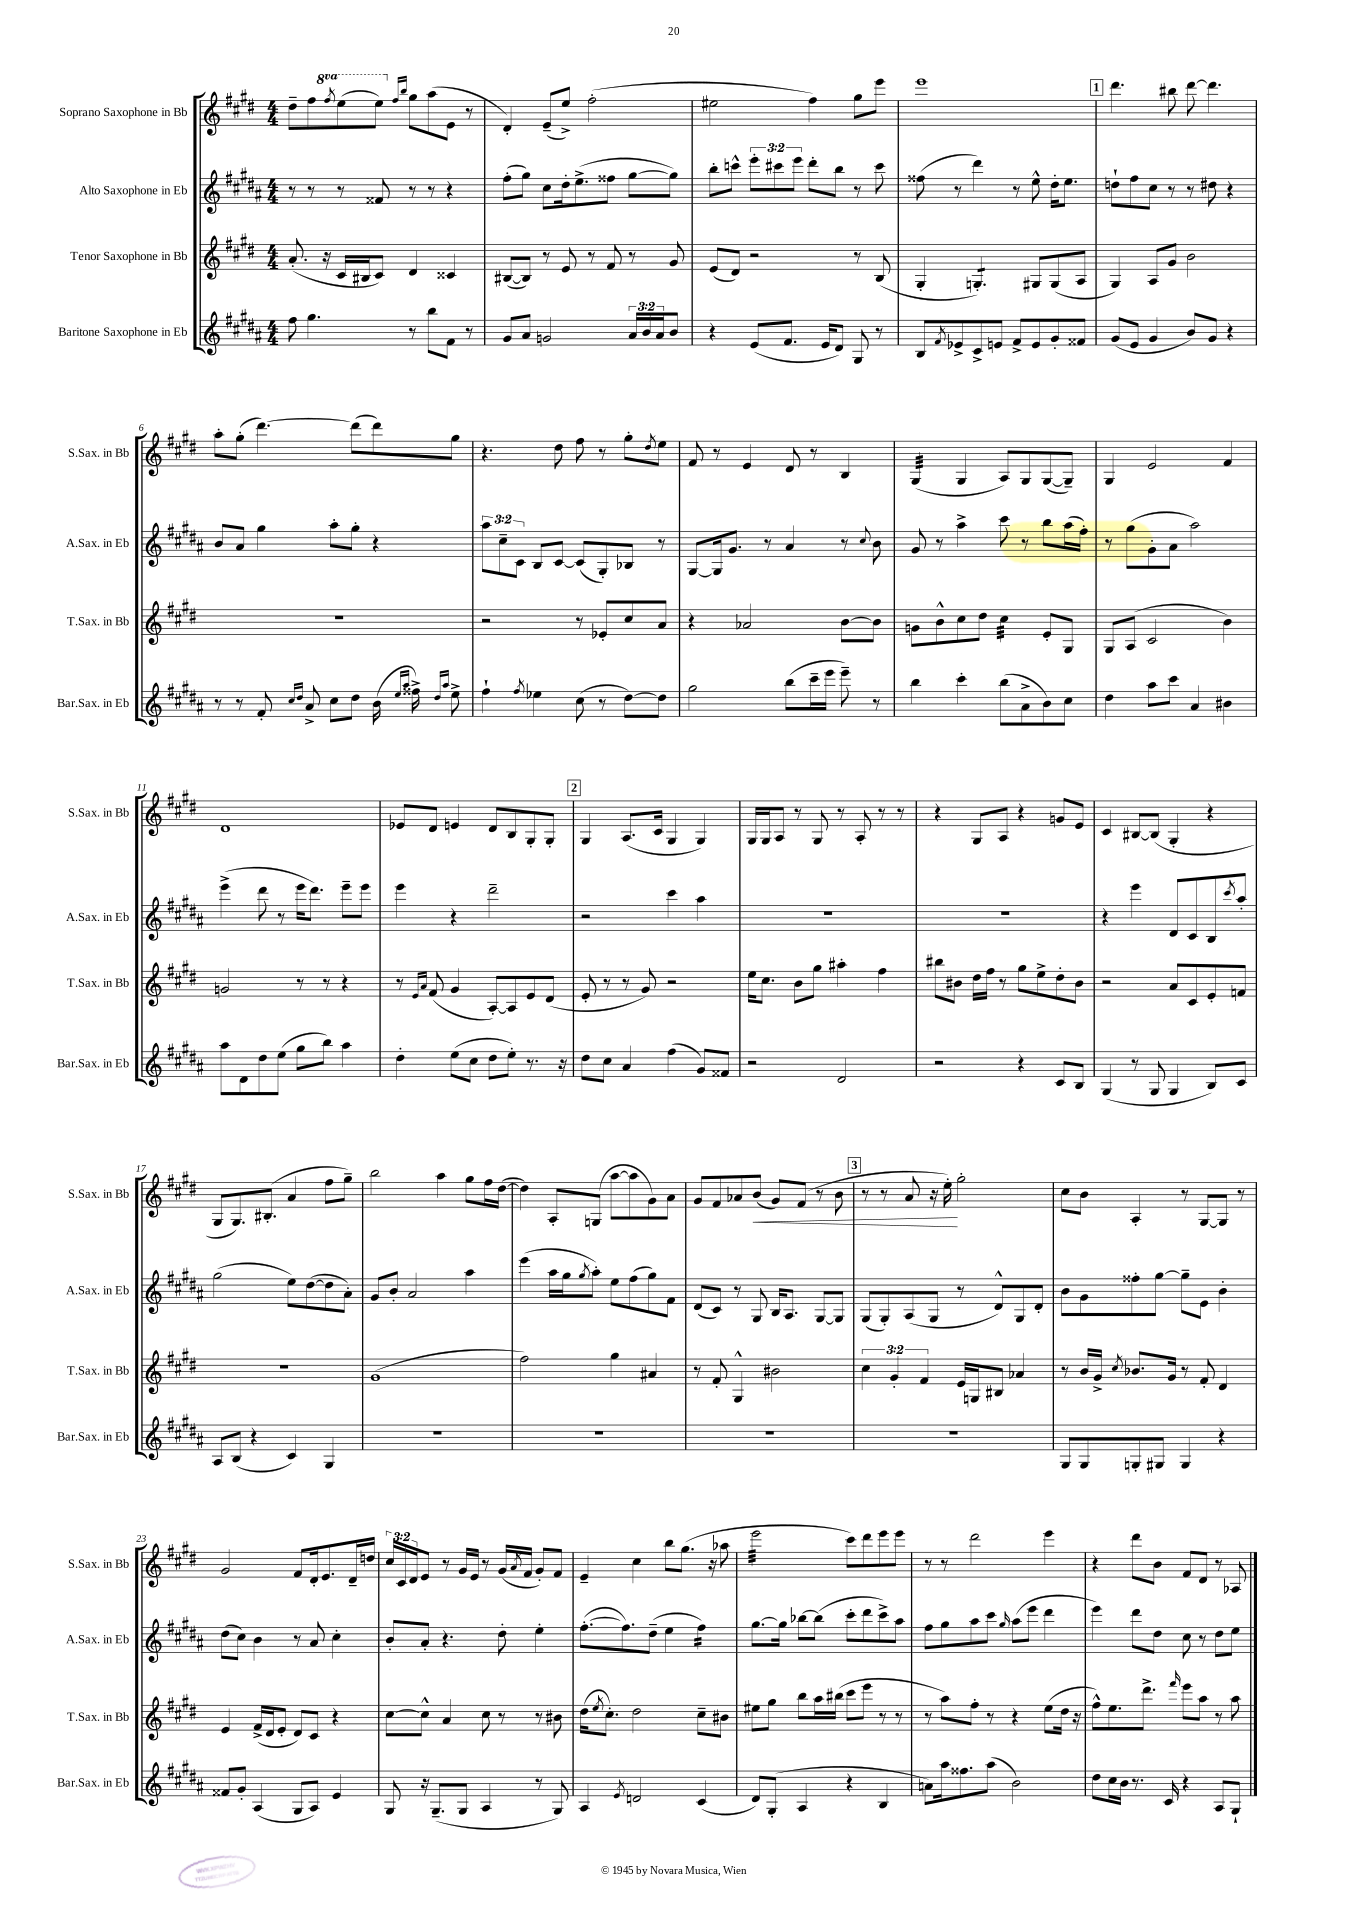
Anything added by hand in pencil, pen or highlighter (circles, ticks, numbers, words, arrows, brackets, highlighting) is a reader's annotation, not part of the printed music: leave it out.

**kern	**kern	**kern	**kern
*staff4	*staff3	*staff2	*staff1
*clefG2	*clefG2	*clefG2	*clefG2
*k[f#c#g#d#a#]	*k[f#c#g#d#]	*k[f#c#g#d#a#]	*k[f#c#g#d#]
*M4/4	*M4/4	*M4/4	*M4/4
8ff#	(8.a'	8r	8dd#~
4.gg#	.	8r	8ff#
.	16r	.	.
.	.	.	8qfff#
.	16c#	8r	(8eee
.	16B#	.	.
.	8c#)	8f##	8eee)
.	.	.	16qqff#
.	.	.	16qqbb
8r	4d#	8r	8gg#
8bb	.	8r	(8aa
8f#	4c##	4r	8e
8r	.	.	8r
=	=	=	=
8g#	([8B#	(8ff#'	4d#')
8a#	8B#])	8gg#)	.
2g	8r	8cc#	(8e~
.	8e	16dd#'	8ee^)
.	.	(8.ee^	.
.	8r	.	(2ff#'
.	8f#	8ff##	.
24a#	8r	[8gg#	.
24b	.	.	.
24a#	.	.	.
8b	8g#	8gg#])	.
=	=	=	=
4r	(8e	8bb'	2ee#
.	8d#)	8ccc^^	.
(8e	2r	12eee'	.
.	.	12ccc#	.
8.f#	.	.	.
.	.	12eee	.
.	.	8ddd#'	4ff#)
16e	.	.	.
8d#)	.	8bb	.
8G#	8r	8r	8gg#
8r	(8B	8ccc#	8eee
=	=	=	=
8B	4G#'	(8ff##	1eee
8qf#	.	.	.
8e-^	.	8r	.
8c#^	4.G')	4ddd#)	.
8e	.	.	.
8f#^	.	8r	.
8e	8G#	8ee^^	.
8g#'	(8G#	16dd#'	.
.	.	8.ee	.
8f##	8A	.	.
=	=	=	=
(8g#	4G#)	8dd`	4.ddd#
8e	.	8ff#	.
4g#	8A	8cc#	.
.	8g#	8r	8bb#
8b)	2b	8r	[8ddd#
8g#	.	8dd#	4.ddd#]
4r	.	4r	.
=	=	=	=
8r	1r	8b	8aa'
8r	.	8a#	(8gg#'
8f#'	.	4gg#	[4.ddd#)
16qqcc#	.	.	.
16qqdd#	.	.	.
8a#^	.	.	.
8cc#	.	8aa#'	.
8dd#	.	8gg#'	(8ddd#]
(16b	.	4r	8ddd#)
16qqee	.	.	.
16qqaa#	.	.	.
16ff##^)	.	.	.
16qqdd#	.	.	.
16qqaa#	.	.	.
8ee^	.	.	8gg#
=	=	=	=
4ff#`	2r	12aa#	4.r
.	.	12cc#~	.
.	.	12c#	.
8qff#	.	.	.
4ee-	.	8B	.
.	.	[8c#	8dd#
(8cc#	8r	(8c#]	8ff#
8r	8e-'	8G#')	8r
[8dd#)	8cc#	8B-	8gg#'
.	.	.	8qdd#
8dd#]	8a	8r	8ee
=	=	=	=
2gg#	4r	[8G#	8f#
.	.	16G#]	8r
.	.	8.g#	.
.	2a-	.	4e
.	.	8r	.
(8bb	.	4a#	8d#
16ccc#~	.	.	8r
16eee	.	.	.
8eee~)	[8b	8r	4B
.	.	8qqcc#	.
8r	8b]	8b	.
=	=	=	=
4bb	8g	8g#	(4G#
.	8b^^	8r	.
4ccc#'	8cc#	4aa#^	4G#
.	8dd#	.	.
(8bb	4cc#	8ccc#	8A)
8a#^	.	8r	8G#
8b)	8e'	8bb	([8G#
8cc#	8G#	(16aa#	8G#~])
.	.	16ff#')	.
=	=	=	=
4dd#	8G#	8r	4G#
.	(8A	(8gg#	.
8aa#	2c#	8g#'	2e
8ccc#	.	8a#	.
4a#	.	2aa#)	.
4b#	4b)	.	4f#
=	=	=	=
8aa#	2g	(4eee^	1d#
8d#	.	.	.
8dd#	.	8ddd#	.
(8ee	.	8r	.
8gg#	8r	16eee	.
.	.	8.ddd#)	.
8bb)	8r	.	.
4aa#	4r	8eee~	.
.	.	8eee	.
=	=	=	=
4dd#'	8r	4eee	8e-
.	16qqe	.	.
.	16qqa	.	.
.	(8f#	.	8d#
(8ee	4g#	4r	4e
8cc#	.	.	.
8dd#	[8A')	2ddd#~	8d#
8ee')	8A]	.	8B
8.r	8e	.	8G#'
.	(8d#	.	8G#'
16r	.	.	.
=	=	=	=
8dd#	8e'	2r	4G#
8cc#	8r	.	.
4a#	8r	.	(8.A
.	8g#)	.	.
.	.	.	16c#
(4ff#	2r	4ccc#	4G#
8g#)	.	4aa#	4G#)
8f##	.	.	.
=	=	=	=
2r	16ee	1r	16G#
.	8.cc#	.	16G#
.	.	.	8A
.	8b	.	8r
.	8gg#	.	8G#
2d#	4aa#'	.	8r
.	.	.	8A'
.	4ff#	.	8r
.	.	.	8r
=	=	=	=
2r	8bb#	1r	4r
.	8b#	.	.
.	16dd#	.	8G#
.	16ff#	.	.
.	8r	.	8A
4r	8gg#	.	4r
.	8ee^	.	.
8c#	8dd#'	.	8g
8B	8b#	.	8e
=	=	=	=
(4G#	2r	4r	4c#
8r	.	4eee	[8B#
8G#	.	.	(8B#]
4G#	8a	8d#	4G#'
.	8c#	8c#	.
8B)	8e'	8B	4r
.	.	8qccc#	.
8c#	8f	8aa#'	.
=	=	=	=
8A#	1r	(2gg#	8G#
(8B	.	.	8.G#)
4r	.	.	.
.	.	.	(8.B#'
4c#)	.	8ee)	4a
.	.	([8dd#	.
4G#	.	8dd#]	8ff#
.	.	8a#')	8gg#~)
=	=	=	=
1r	(1g#	8g#	2bb
.	.	8b'	.
.	.	2a#	.
.	.	.	4aa
.	.	4aa#	8gg#
.	.	.	16ff#
.	.	.	([16dd#
=	=	=	=
1r	2ff#)	(4eee	4dd#])
.	.	16aa#	8A'
.	.	16gg#	.
.	.	8qgg#	.
.	.	8aa#')	(8G
.	4gg#	8ee	[8aa
.	.	(8ff#	8aa]
.	4a#	8gg#)	8g#)
.	.	8f#	8a
=	=	=	=
1r	8r	(8d#	8g#
.	8f#'	8c#)	8f#
.	4G#^^	8r	8a-
.	.	8G#	(8b
.	2b#	16B	8g#)
.	.	8.A#	.
.	.	.	(8f#
.	.	[8G#	8r
.	.	8G#]	8b
=	=	=	=
1r	6cc#	(8G#	8r
.	.	8G#')	8r
.	6g#'	.	.
.	.	(8A#	8a
.	6f#	.	.
.	.	8G#	16r
.	.	.	16ee')
.	16e	8r	2gg#'
.	16G	.	.
.	8B#	8d#^^)	.
.	4a-	8G#	.
.	.	8d#'	.
=	=	=	=
8G#	8r	8b	8cc#
8G#	16b	8g#	8b
.	16g#^	.	.
.	8qcc#	.	.
8G'	8.b-	8ff##'	4A'
8G#	.	[8gg#	.
.	16g#	.	.
4G#	8r	8gg#~]	8r
.	8f#'	8e	[8G#
4r	4d#	4b'	8G#]
.	.	.	8r
=	=	=	=
8f##	4e	(8dd#	2g#
8g#'	.	8cc#)	.
(4A#	(16f#^	4b	.
.	16d#	.	.
.	8e'	.	.
8G#	8d#)	8r	8f#
8A#)	8c#	8a#	16d#'
.	.	.	8.e
4e	4r	4cc#'	.
.	.	.	16d#~
.	.	.	16dd
=	=	=	=
8G#	[8cc#	8b'	24cc#
.	.	.	24c#
.	.	.	24d#
16r	8cc#^^]	8a#'	8e
(8.G#~	.	.	.
.	4a	4.r	8r
8G#	.	.	16g#
.	.	.	16e
4A#	8cc#	.	8r
.	8r	8dd#'	(16g#
.	.	.	8qa
.	.	.	16f#
8r	8r	4ee'	8g#')
8G#)	8b#	.	8f#
=	=	=	=
4A#	(16dd#	([8.ff#'	4e~
.	8qee	.	.
.	8.cc#')	.	.
.	.	8.ff#])	.
8qe	.	.	.
2d	2dd#	.	4cc#
.	.	(8dd#~	.
.	.	4ee	8bb
.	.	.	(8.gg#
(4c#	8cc#~	4ff#)	.
.	.	.	16r
.	8b#	.	8aa-
=	=	=	=
8d#)	8ee#	[8.gg#	2eee
(8G#'	8gg#	.	.
.	.	16gg#]	.
4A#	8bb	[8bb-	.
.	16aa	(8bb-]	.
.	(16bb#	.	.
4r	8ccc#	8ccc#'	8ccc#)
.	8eee	8ddd#	8ddd#
4B	8r	8ccc#^)	8eee
.	8r	8aa#	8eee
=	=	=	=
8a)	8r	8ff#	8r
16aa#	8aa)	8gg#	8r
8.ff##	.	.	.
.	8ff#'	8aa#	2ddd#
(8aa#	8r	8ccc#	.
.	.	16qqgg#	.
2b)	4r	(8aa#	.
.	.	8eee	.
.	(8ee	4ddd#	4eee
.	16dd#	.	.
.	16r	.	.
=	=	=	=
8dd#	8ff#^^)	4eee)	4r
16cc#	8.ee	.	.
16b	.	.	.
8.r	.	8ddd#	8ddd#
.	8.ddd#^	.	.
.	.	8dd#	8b
16c#	.	.	.
.	16qqfff#	.	.
4r	8eee	8cc#	8f#
.	8aa	8r	8d#
8A#	8r	8dd#	8r
8G#`	8aa	8ee	8A-
==	==	==	==
*-	*-	*-	*-
